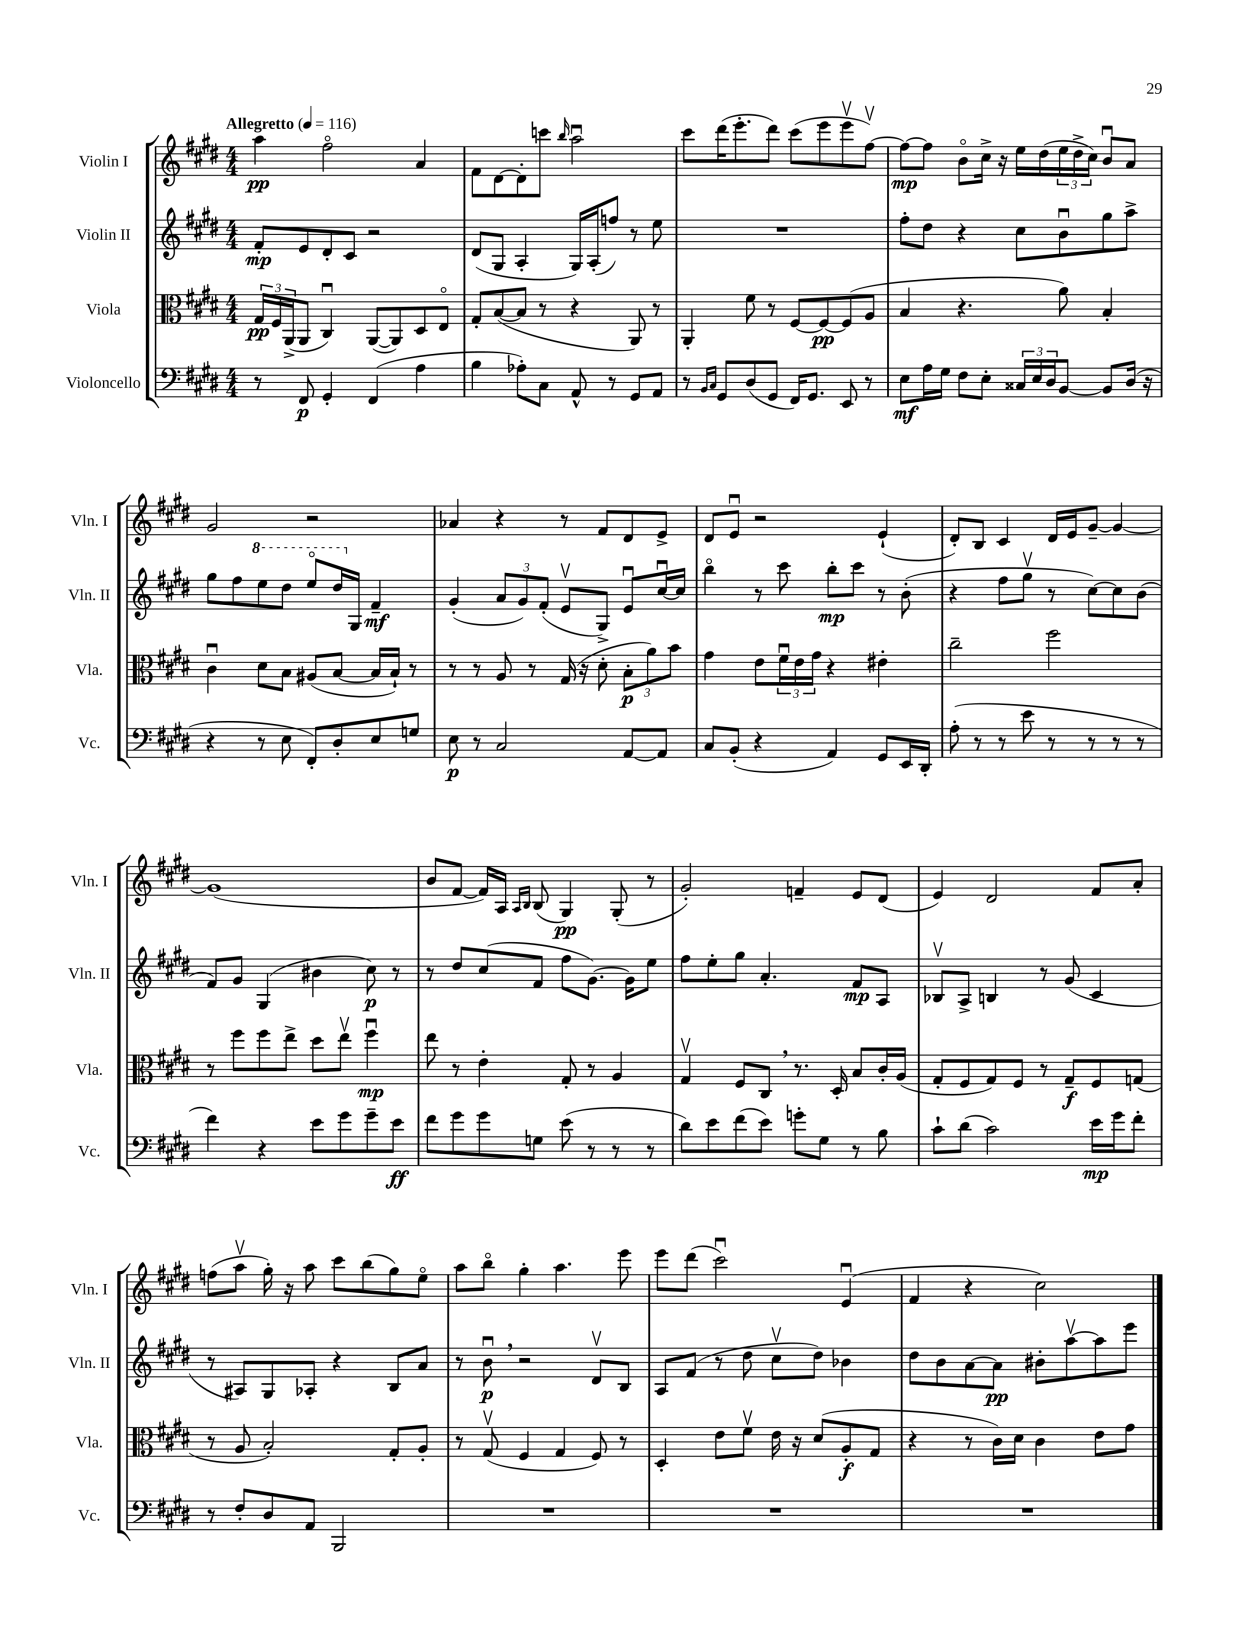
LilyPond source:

<<
\new StaffGroup <<
\new Staff = "s0" \with { instrumentName = "Violin I" shortInstrumentName = "Vln. I" } {
    \clef treble \key e \major \numericTimeSignature \time 4/4 \tempo "Allegretto" 4 = 116
    a''4\pp fis''2\flageolet a'4 |
    fis'8 dis'8~ dis'8-. c'''8 \grace { b''16 } a''2\downbow |
    cis'''8 dis'''16( e'''8.-. dis'''8) cis'''8( e'''8 e'''8\upbow fis''8~\upbow) |
    fis''8~\mp fis''8 b'8\flageolet cis''16-> r16 e''16 dis''16( \tuplet 3/2 { e''16 dis''16-> cis''16) } b'8\downbow a'8 |
    gis'2 r2 |
    aes'4 r4 r8 fis'8 dis'8 e'8-> |
    dis'8 e'8\downbow r2 e'4-!( |
    dis'8-.) b8 cis'4 dis'16 e'16 gis'8~-- gis'4~ |
    gis'1( |
    b'8 fis'8~ fis'16) a16 \grace { a16 b16 } b8( gis4\pp) gis8-.( r8 |
    gis'2-.) f'4-- e'8 dis'8( |
    e'4) dis'2 fis'8 a'8-. |
    f''8( a''8\upbow gis''16-.) r16 a''8 cis'''8 b''8( gis''8) e''8\flageolet |
    a''8 b''8\flageolet gis''4-. a''4. e'''8 |
    e'''8 dis'''8( cis'''2\downbow) e'4\downbow( |
    fis'4 r4 cis''2) \bar "|." |
}
\new Staff = "s1" \with { instrumentName = "Violin II" shortInstrumentName = "Vln. II" } {
    \clef treble \key e \major \numericTimeSignature \time 4/4
    fis'8-.\mp e'8 dis'8-. cis'8 r2 |
    dis'8( gis8 a4-. gis16) a16-.( f''8) r8 e''8 |
    R1 |
    fis''8-. dis''8 r4 cis''8 b'8\downbow gis''8 a''8-> |
    gis''8 fis''8 \ottava #1 e'''8 dis'''8 e'''8\flageolet dis'''16 \ottava #0 gis16 fis'4--\mf |
    gis'4-.( \tuplet 3/2 { a'8 gis'8) fis'8-.( } e'8\upbow gis8->) e'8\downbow cis''16~\downbow cis''16 |
    b''4\flageolet r8 cis'''8 b''8-.\mp cis'''8 r8 b'8-.( |
    r4 fis''8 gis''8\upbow r8 cis''8~) cis''8 b'8( |
    fis'8) gis'8 gis4( bis'4 cis''8\p) r8 |
    r8 dis''8 cis''8( fis'8 fis''8 gis'8.~) gis'16 e''8 |
    fis''8 e''8-. gis''8 a'4.-. fis'8\mp a8 |
    bes8\upbow a8-> b4 r8 gis'8( cis'4 |
    r8 ais8) gis8 aes8-. r4 b8 a'8 |
    r8 b'8\downbow\p \breathe r2 dis'8\upbow b8 |
    a8 fis'8( r8 dis''8 cis''8\upbow dis''8) bes'4 |
    dis''8 b'8 a'8~ a'8\pp bis'8-. a''8~\upbow a''8 e'''8 \bar "|." |
}
\new Staff = "s2" \with { instrumentName = "Viola" shortInstrumentName = "Vla." } {
    \clef alto \key e \major \numericTimeSignature \time 4/4
    \tuplet 3/2 { gis16\pp fis16 a,16->( } a,8 cis4\downbow) a,8~( a,8) dis8 e8\flageolet |
    gis8-. b8~( b8 r8 r4 a,8) r8 |
    a,4-. fis'8 r8 fis8~ fis8~\pp fis8( a8 |
    b4 r4. a'8) b4-. |
    cis'4\downbow dis'8 b8 ais8( b8~ b16 b16-!) r8 |
    r8 r8 a8 r8 gis16( r16 dis'8-. \tuplet 3/2 { b8-.\p a'8) b'8 } |
    gis'4 e'8 \tuplet 3/2 { fis'16\downbow e'16 gis'16 } r4 eis'4-. |
    cis''2-- fis''2 |
    r8 fis''8 fis''8 e''8-> dis''8 e''8\upbow fis''4\downbow\mp |
    e''8 r8 e'4-. gis8-. r8 a4 |
    gis4\upbow fis8 cis8 \breathe r8. dis16-. b8 cis'16-. a16( |
    gis8-. fis8 gis8) fis8 r8 gis8--\f fis8 g8( |
    r8 a8 b2-.) gis8-. a8-. |
    r8 gis8\upbow( fis4 gis4 fis8) r8 |
    dis4-. e'8 fis'8\upbow e'16 r16 dis'8( a8-.\f gis8 |
    r4 r8 cis'16) dis'16 cis'4 e'8 gis'8 \bar "|." |
}
\new Staff = "s3" \with { instrumentName = "Violoncello" shortInstrumentName = "Vc." } {
    \clef bass \key e \major \numericTimeSignature \time 4/4
    r8 fis,8\p gis,4-. fis,4( a4 |
    b4 aes8-.) cis8 a,8-^ r8 gis,8 a,8 |
    r8 \grace { b,16 cis16 } gis,8 dis8( gis,8 fis,16) gis,8. e,8 r8 |
    e8\mf a16 gis16 fis8 e8-. \tuplet 3/2 { cisis16 e16 dis16 } b,8~ b,8 dis16( r16 |
    r4 r8 e8 fis,8-.) dis8-. e8 g8 |
    e8\p r8 cis2 a,8~ a,8 |
    cis8 b,8-.( r4 a,4) gis,8 e,16 dis,16-. |
    a8-.( r8 r8 e'8 r8 r8 r8 r8 |
    fis'4) r4 e'8 gis'8 gis'8-- e'8\ff |
    fis'8 gis'8 gis'8 g8 e'8( r8 r8 r8 |
    dis'8) e'8 fis'8( e'8) g'8-. gis8 r8 b8 |
    cis'8-! dis'8( cis'2) e'16\mp gis'16 fis'8-. |
    r8 fis8-. dis8 a,8 b,,2 |
    R1 |
    R1 |
    R1 \bar "|." |
}
>>
>>
\layout { \context { \Score \remove "Bar_number_engraver" } }
